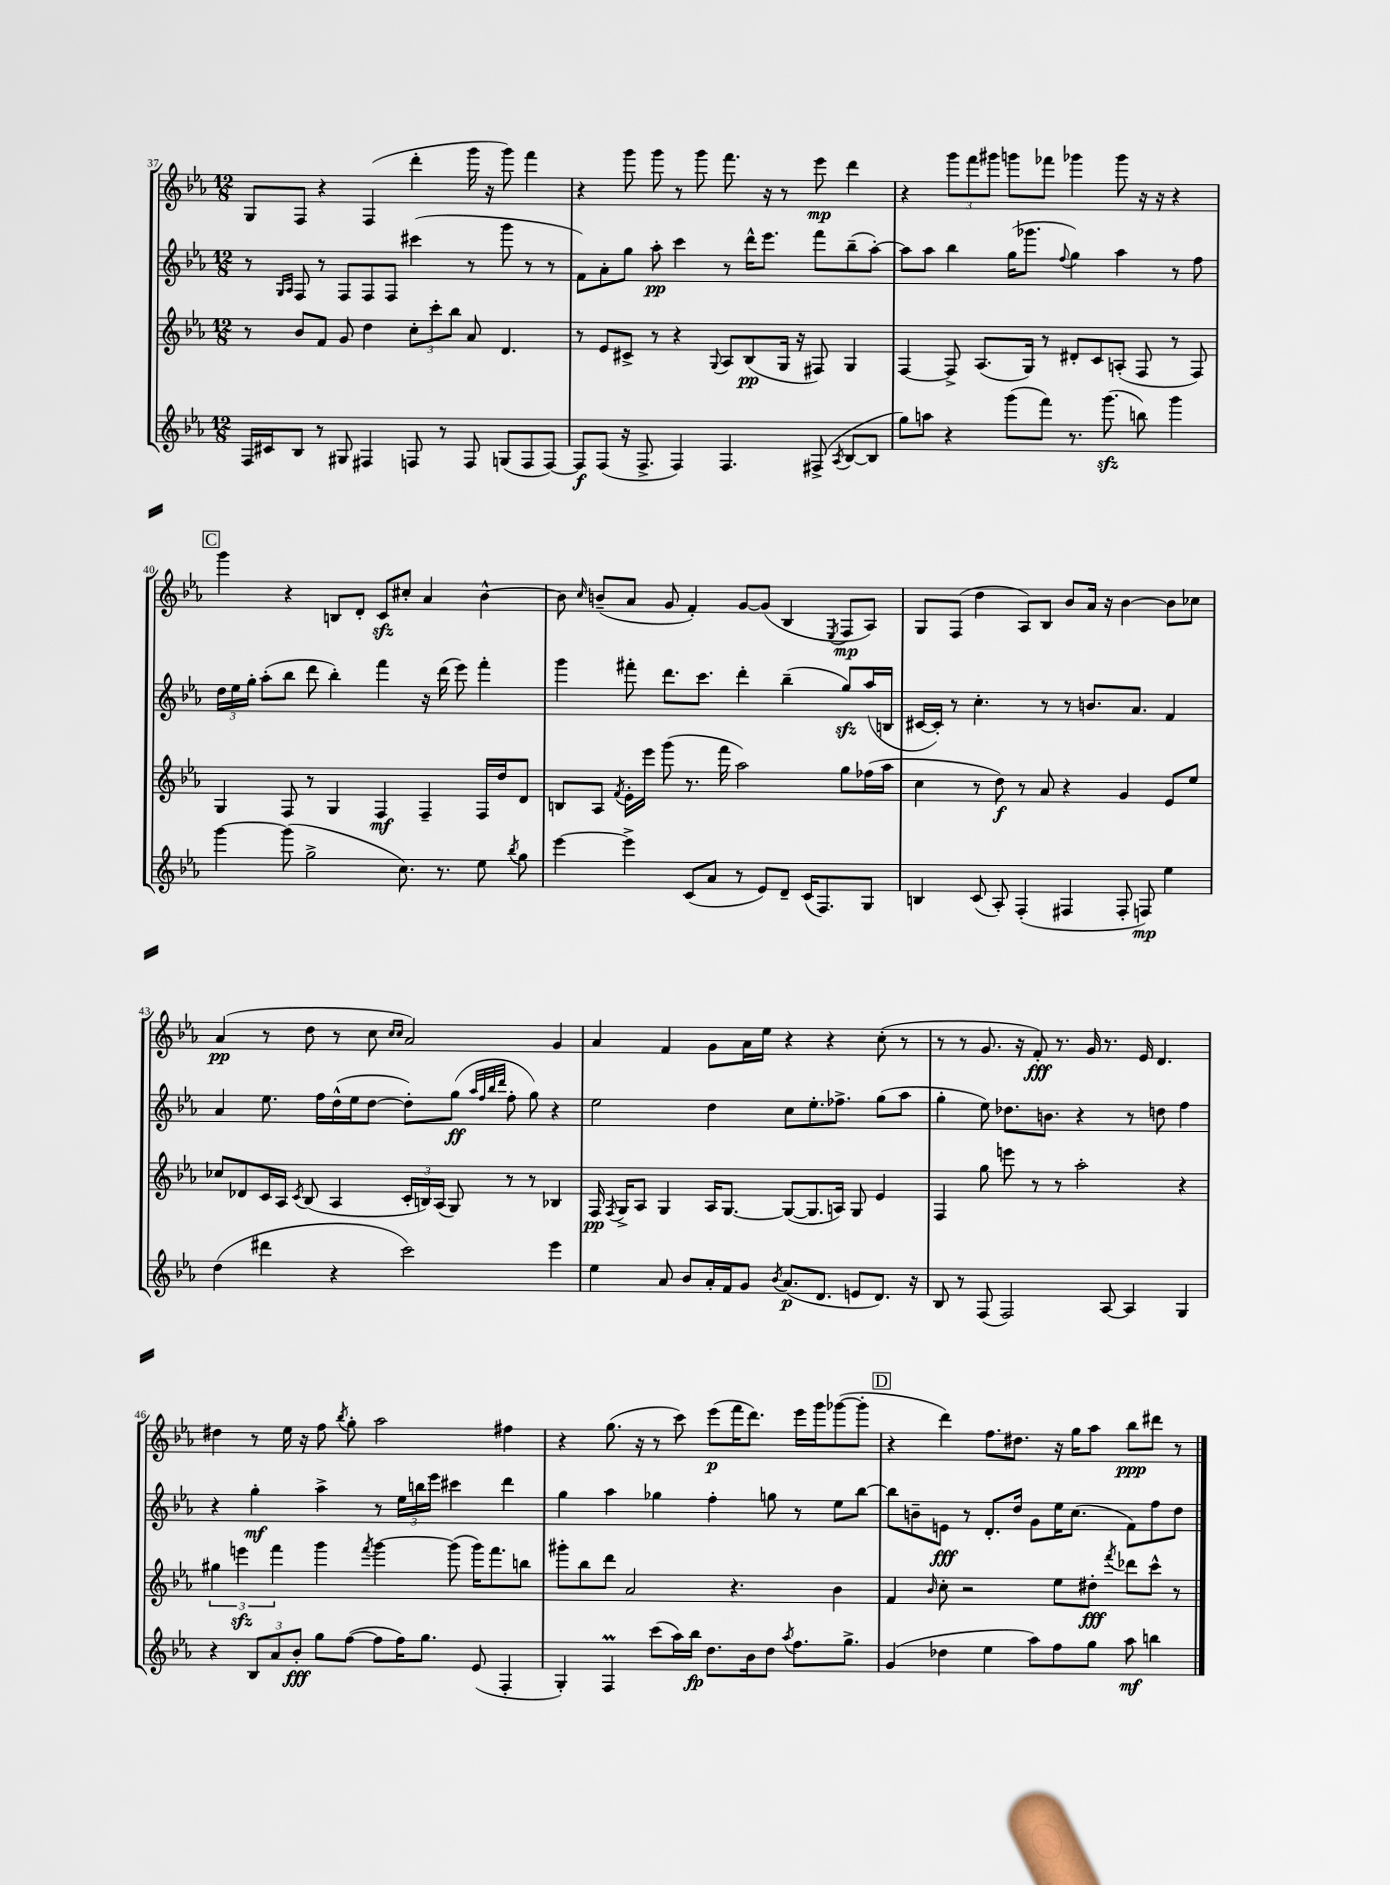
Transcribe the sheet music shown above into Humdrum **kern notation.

**kern	**kern	**kern	**kern
*staff4	*staff3	*staff2	*staff1
*clefG2	*clefG2	*clefG2	*clefG2
*k[b-e-a-]	*k[b-e-a-]	*k[b-e-a-]	*k[b-e-a-]
*M12/8	*M12/8	*M12/8	*M12/8
16F	8r	8r	8G
16c#	.	.	.
.	.	16qqG	.
.	.	16qqA-	.
8B-	8b-	8F	8F
8r	8f	8r	4r
8G#	8g	8F	.
4F#	4dd	8F	(4F
.	.	8F	.
8F	12cc'	(4ccc#	4ddd'
.	12ccc'	.	.
8r	.	.	.
.	12bb-	.	.
8F	8a-	8r	16ggg
.	.	.	16r
(8G	4.d	8ggg	8ggg)
8F	.	8r	4fff
[8F)	.	8r	.
=	=	=	=
8F]	8r	8f)	4r
(8F	8e-	8a-'	.
16r	8c#^	8gg	8ggg
8.F^	.	.	.
.	8r	8aa-'	8ggg
4F)	4r	4ccc	8r
.	.	.	8ggg
.	8qqG	.	.
4.F	8A-	8r	8.fff
.	(8B-	16ddd^^	.
.	.	8.eee-	16r
.	16G	.	8r
.	16r	.	.
(8F#^	8F#)	8fff	8eee-
8qA-	.	.	.
[8B-	4G	(8bb-~	4ddd
8B-]	.	[8aa-')	.
=	=	=	=
8gg)	[4F	8aa-]	4r
8aa	.	8aa-	.
4r	8F^]	4bb-	12ggg
.	.	.	12fff
.	(8.A-	.	.
.	.	.	12ggg#
(8ggg	.	(16gg	8ggg
.	16G)	8.ggg-	.
8fff)	8r	.	8fff-
.	.	8qqff	.
8.r	8d#'	4gg)	4ggg-
.	8c	.	.
(8.ggg	.	.	.
.	(8A'	4aa-	8ggg-
8bb)	8F	.	16r
.	.	.	16r
4ggg	8r	8r	4r
.	8F)	8ff	.
=	=	=	=
[4ggg	4G	24dd	4ggg
.	.	24ee-	.
.	.	24gg'	.
.	.	(8aa-'	.
(8ggg]	8F	8bb-	4r
2gg^	8r	8ddd	.
.	4G	4bb-')	8B
.	.	.	8d'
.	4F	4fff	8c
8.cc)	.	.	8cc#'
.	4F~	16r	4a-
8.r	.	(16ddd	.
.	.	8eee-)	.
8ee-	16F	4fff'	[4b-^^
.	16dd	.	.
8qbb-	.	.	.
8gg	8d	.	.
=	=	=	=
[4eee-	8B	4ggg	8b-]
.	.	.	16qqcc
.	8A-	.	(8b~
.	8qf	.	.
4eee-^]	16e-'	8fff#'	8a-
.	16eee-	.	.
.	(8ggg	8.ddd	8g
(8c	8.r	.	4f')
.	.	8.ccc	.
8a-	.	.	.
.	16fff	.	.
8r	2aa-)	4ddd'	[8g
8e-)	.	.	(8g]
8d~	.	(4bb-~	4B-
(16c	.	.	.
8.F)	.	.	.
.	.	.	8qE-
.	8gg	8gg)	8F
8G	(16ff-	(16aa-	8A-)
.	16aa-	16B	.
=	=	=	=
4B	4cc	[16c#	8G
.	.	16c#'])	.
.	.	8r	(8F
(8c	8r	4.cc'	4dd
8A-')	8dd)	.	.
(4F'	8r	.	8A-)
.	8a-	8r	8B-
4F#	4r	8r	8b-
.	.	8.b	16a-
.	.	.	16r
8F#'	4g	.	[4b-
.	.	8.a-	.
8F)	.	.	.
4ee-	8e-	4f	8b-]
.	8ee-	.	8cc-
=	=	=	=
(4dd	8cc-	4a-	(4a-
.	8d-	.	.
4ddd#	16c	8.ee-	8r
.	16A-	.	.
.	8qc	.	.
.	(8B-	.	8dd
.	.	16ff	.
4r	4A-	(16dd^^	8r
.	.	16ee-	.
.	.	[8dd	8cc
.	.	.	16qqcc
.	.	.	16qqcc
2ccc)	24c'	8dd'])	2a-)
.	24B)	.	.
.	(24A-	.	.
.	8G)	(8gg	.
.	.	32qqaa-	.
.	.	32qqff	.
.	.	32qqbb-	.
.	.	32qqddd	.
.	8r	8ff'	.
.	8r	8gg)	.
4eee-	4B-	4r	4g
=	=	=	=
4ee-	16F	2ee-	4a-
.	8qF	.	.
.	16G^	.	.
.	8A-	.	.
8a-	4G	.	4f
8b-	.	.	.
16a-'	16A-	4dd	8g
16f	[8.G	.	.
8g	.	.	16a-
.	.	.	16ee-
8qb-	.	.	.
(8.a-	(8G_	8cc	4r
.	8.G]	8.ee-'	.
8.d	.	.	.
.	.	.	4r
.	16A)	8.ff-^	.
8e	8G	.	.
8.d)	4e-	(8gg	(8cc'
.	.	8aa-	8r
16r	.	.	.
=	=	=	=
8B-	4F	4gg'	8r
8r	.	.	8r
(8F	8gg	8ee-)	8.g
2F)	8eee	8.dd-	.
.	.	.	16r
.	8r	.	8f')
.	.	8.b	.
.	8r	.	8.r
.	2aa-'	4r	.
.	.	.	16g
[8A-	.	.	8.r
4A-]	.	8r	.
.	.	.	16e-
.	.	8dd	4.d
4G	4r	4ff	.
=	=	=	=
4r	6gg#	4r	4dd#
.	6eee	.	.
12B-	.	4gg'	8r
12a-	6fff	.	.
.	.	.	16ee-
12b-'	.	.	.
.	.	.	16r
8gg	4ggg	4aa-^	8ff
.	.	.	8qbb-
([8ff	.	.	8gg'
.	8qfff	.	.
8ff]	[4ggg	8r	2aa-
16ff)	.	24ee-	.
.	.	24bb	.
8.gg	.	.	.
.	.	24eee-	.
.	(8ggg]	4ccc#	.
(8e-	16ggg)	.	.
.	8.fff	.	.
4F'	.	4ddd	4ff#
.	8bb	.	.
=	=	=	=
4G')	8ggg#'	4gg	4r
.	8bb-	.	.
4F	8ddd	4aa-	(8.gg
.	2a-	.	.
.	.	.	16r
(8ccc	.	4gg-	8r
16aa-)	.	.	8ccc)
16bb-	.	.	.
8.dd	.	4ff'	(8eee-
.	4.r	.	16fff
16b-	.	.	8.ddd)
8dd	.	8gg	.
8qaa-	.	.	.
8.ff	.	8r	16eee-
.	.	.	16ggg
.	4b-	8ee-	([8ggg-
8.gg^	.	.	.
.	.	[8bb-	8ggg-']
=	=	=	=
(4g	4f	8bb-]	4r
.	.	8b~	.
.	16qqb-	.	.
4dd-	8cc'	8e	4ddd)
.	2r	8r	.
4ee-	.	8.d'	8.ff
.	.	16dd	8.dd#
8aa-)	.	8g	.
8ff	8ee-	16ee-	16r
.	.	(8.cc	16gg
8gg	8dd#'	.	8aa-
.	8qfff	.	.
8aa-	8ddd-	8f)	8bb-
4bb	8ccc^^	8ff	8ddd#
.	8r	8dd	8r
==	==	==	==
*-	*-	*-	*-
